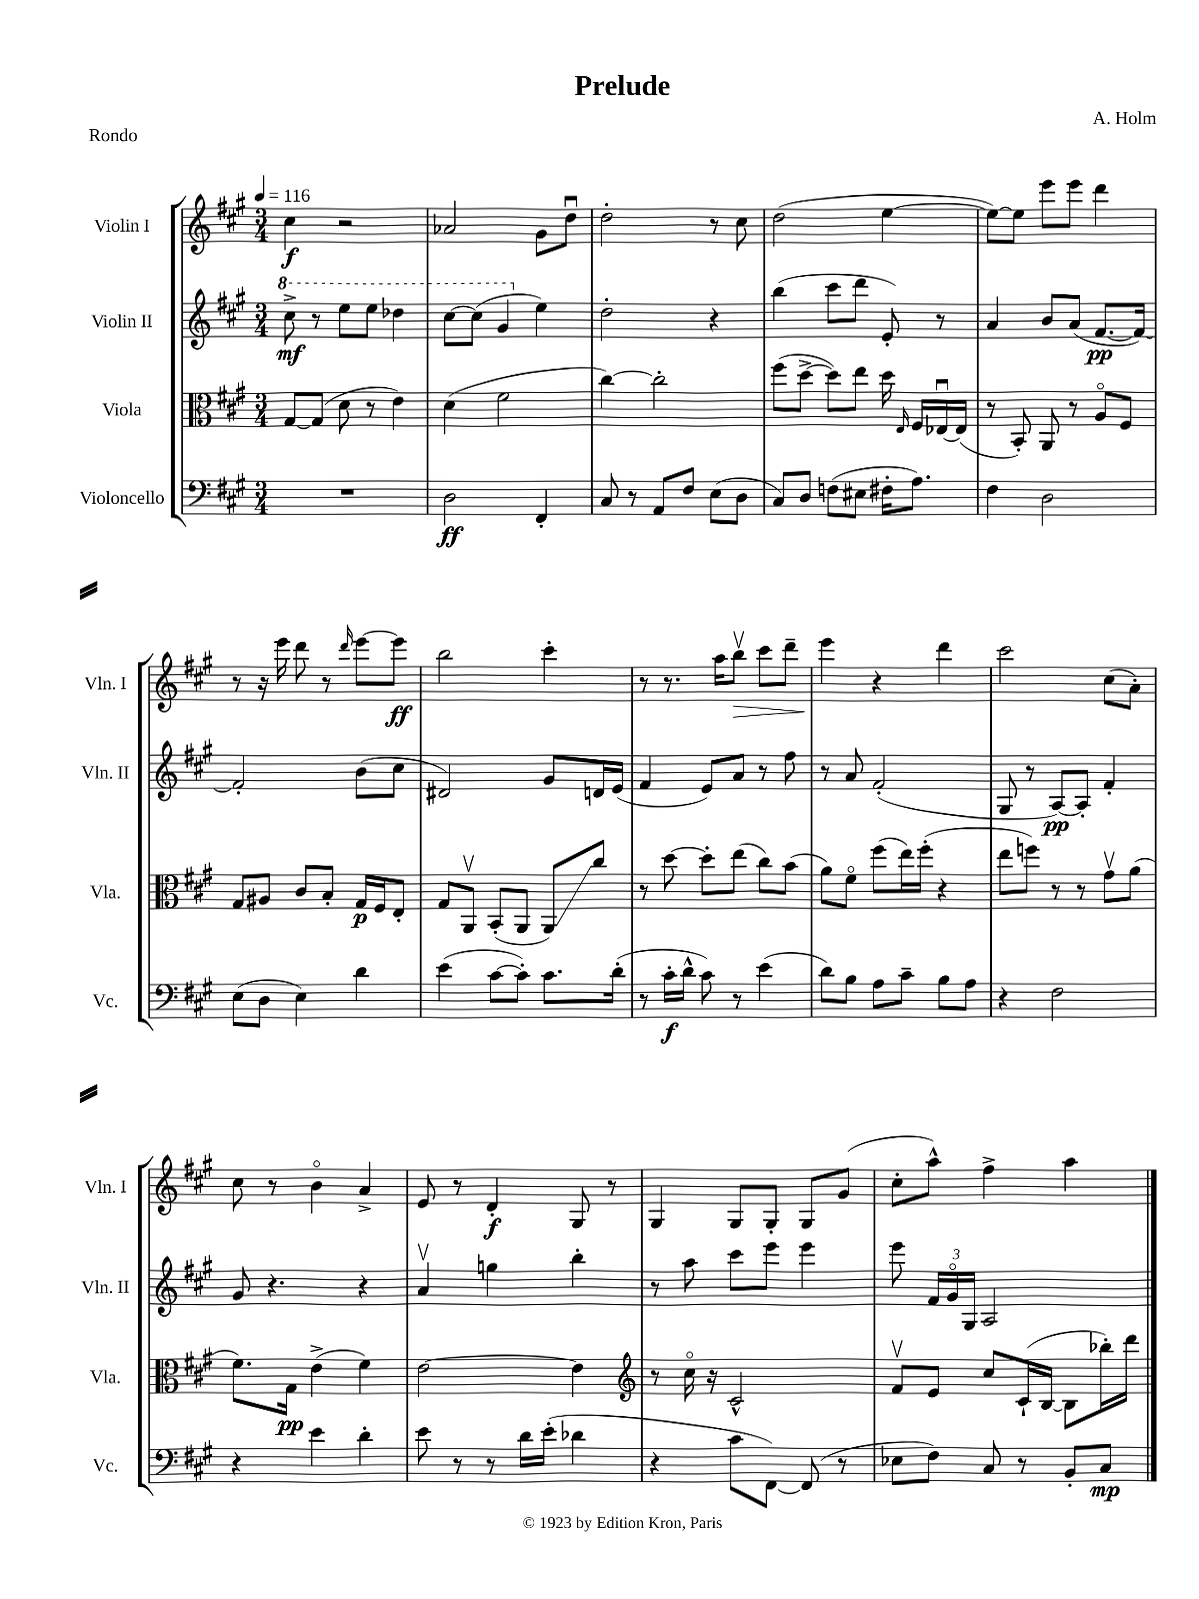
\header { title = "Prelude" composer = "A. Holm" piece = "Rondo" }
<<
\new StaffGroup <<
\new Staff = "s0" \with { instrumentName = "Violin I" shortInstrumentName = "Vln. I" } {
    \clef treble \key a \major \numericTimeSignature \time 3/4 \tempo 4 = 116
    \autoBeamOff cis''4\f r2 |
    aes'2 gis'8[ d''8]\downbow |
    d''2-. r8 cis''8 |
    d''2( e''4~ |
    e''8[~) e''8] e'''8[ e'''8] d'''4 |
    r8 r16 e'''16 d'''8 r8 \grace { d'''16 } e'''8[~ e'''8]\ff |
    b''2 cis'''4-. |
    r8 r8. a''16[ b''8]\upbow\> cis'''8[ d'''8]-- |
    e'''4\! r4 d'''4 |
    cis'''2 cis''8[( a'8]-.) |
    cis''8 r8 b'4\flageolet a'4-> |
    e'8 r8 d'4-.\f gis8 r8 |
    gis4 gis8[ gis8]-. gis8[ gis'8]( |
    cis''8[-. a''8]-^) fis''4-> a''4 \bar "|." |
}
\new Staff = "s1" \with { instrumentName = "Violin II" shortInstrumentName = "Vln. II" } {
    \clef treble \key a \major \numericTimeSignature \time 3/4
    \autoBeamOff \ottava #1 cis'''8->\mf r8 e'''8[ e'''8] des'''4 |
    cis'''8[~ cis'''8]( gis''4 \ottava #0 e''4) |
    d''2-. r4 |
    b''4( cis'''8[ d'''8] e'8-.) r8 |
    a'4 b'8[ a'8]( fis'8.[~\pp fis'16]~) |
    fis'2-. b'8[( cis''8] |
    dis'2) gis'8[ d'16 e'16]( |
    fis'4 e'8[) a'8] r8 fis''8 |
    r8 a'8 fis'2-.( |
    gis8 r8 a8[~\pp) a8]-. fis'4-. |
    gis'8 r4. r4 |
    a'4\upbow g''4 b''4-. |
    r8 a''8 cis'''8[ e'''8] e'''4 |
    e'''8 \tuplet 3/2 { fis'16[ gis'16\flageolet gis16] } a2 \bar "|." |
}
\new Staff = "s2" \with { instrumentName = "Viola" shortInstrumentName = "Vla." } {
    \clef alto \key a \major \numericTimeSignature \time 3/4
    \autoBeamOff gis8[~ gis8]( d'8 r8 e'4) |
    d'4( fis'2 |
    cis''4~) cis''2-. |
    fis''8[( d''8]~-> d''8[) e''8] d''16 \grace { e16 } fis16[ ees16~\downbow ees16]( |
    r8 b,8-.) a,8 r8 a8[\flageolet fis8] |
    gis8[ ais8] cis'8[ b8]-. gis16[\p fis16 e8]-. |
    gis8[ a,8]\upbow b,8[-.( a,8] a,8[\glissando) cis''8] |
    r8 d''8~ d''8[-. e''8]( cis''8[) b'8]( |
    a'8[) fis'8]\flageolet fis''8[( e''16) fis''16]-.( r4 |
    e''8[ f''8]) r8 r8 gis'8[\upbow a'8]( |
    fis'8.[) gis16]\pp e'4->( fis'4) |
    e'2~ e'4 |
    \clef treble r8 cis''16\flageolet r16 cis'2-^ |
    fis'8[\upbow e'8] cis''8[ cis'16-!( b16]~ b8[ bes''16-.) d'''16] \bar "|." |
}
\new Staff = "s3" \with { instrumentName = "Violoncello" shortInstrumentName = "Vc." } {
    \clef bass \key a \major \numericTimeSignature \time 3/4
    \autoBeamOff R2. |
    d2\ff fis,4-. |
    cis8 r8 a,8[ fis8] e8[( d8] |
    cis8[) d8] f8[( eis8] fis16[-. a8.]) |
    fis4 d2 |
    e8[( d8] e4) d'4 |
    e'4( cis'8[~ cis'8]-.) cis'8.[ d'16]-.( |
    r8 cis'16[-.\f d'16]-^ cis'8) r8 e'4( |
    d'8[) b8] a8[ cis'8]-- b8[ a8] |
    r4 fis2 |
    r4 e'4 d'4-. |
    e'8 r8 r8 d'16[ e'16]-.( des'4 |
    r4 cis'8[ fis,8]~) fis,8( r8 |
    ees8[ fis8]) cis8 r8 b,8[-. cis8]\mp \bar "|." |
}
>>
>>
\layout { \context { \Score \remove "Bar_number_engraver" } }
